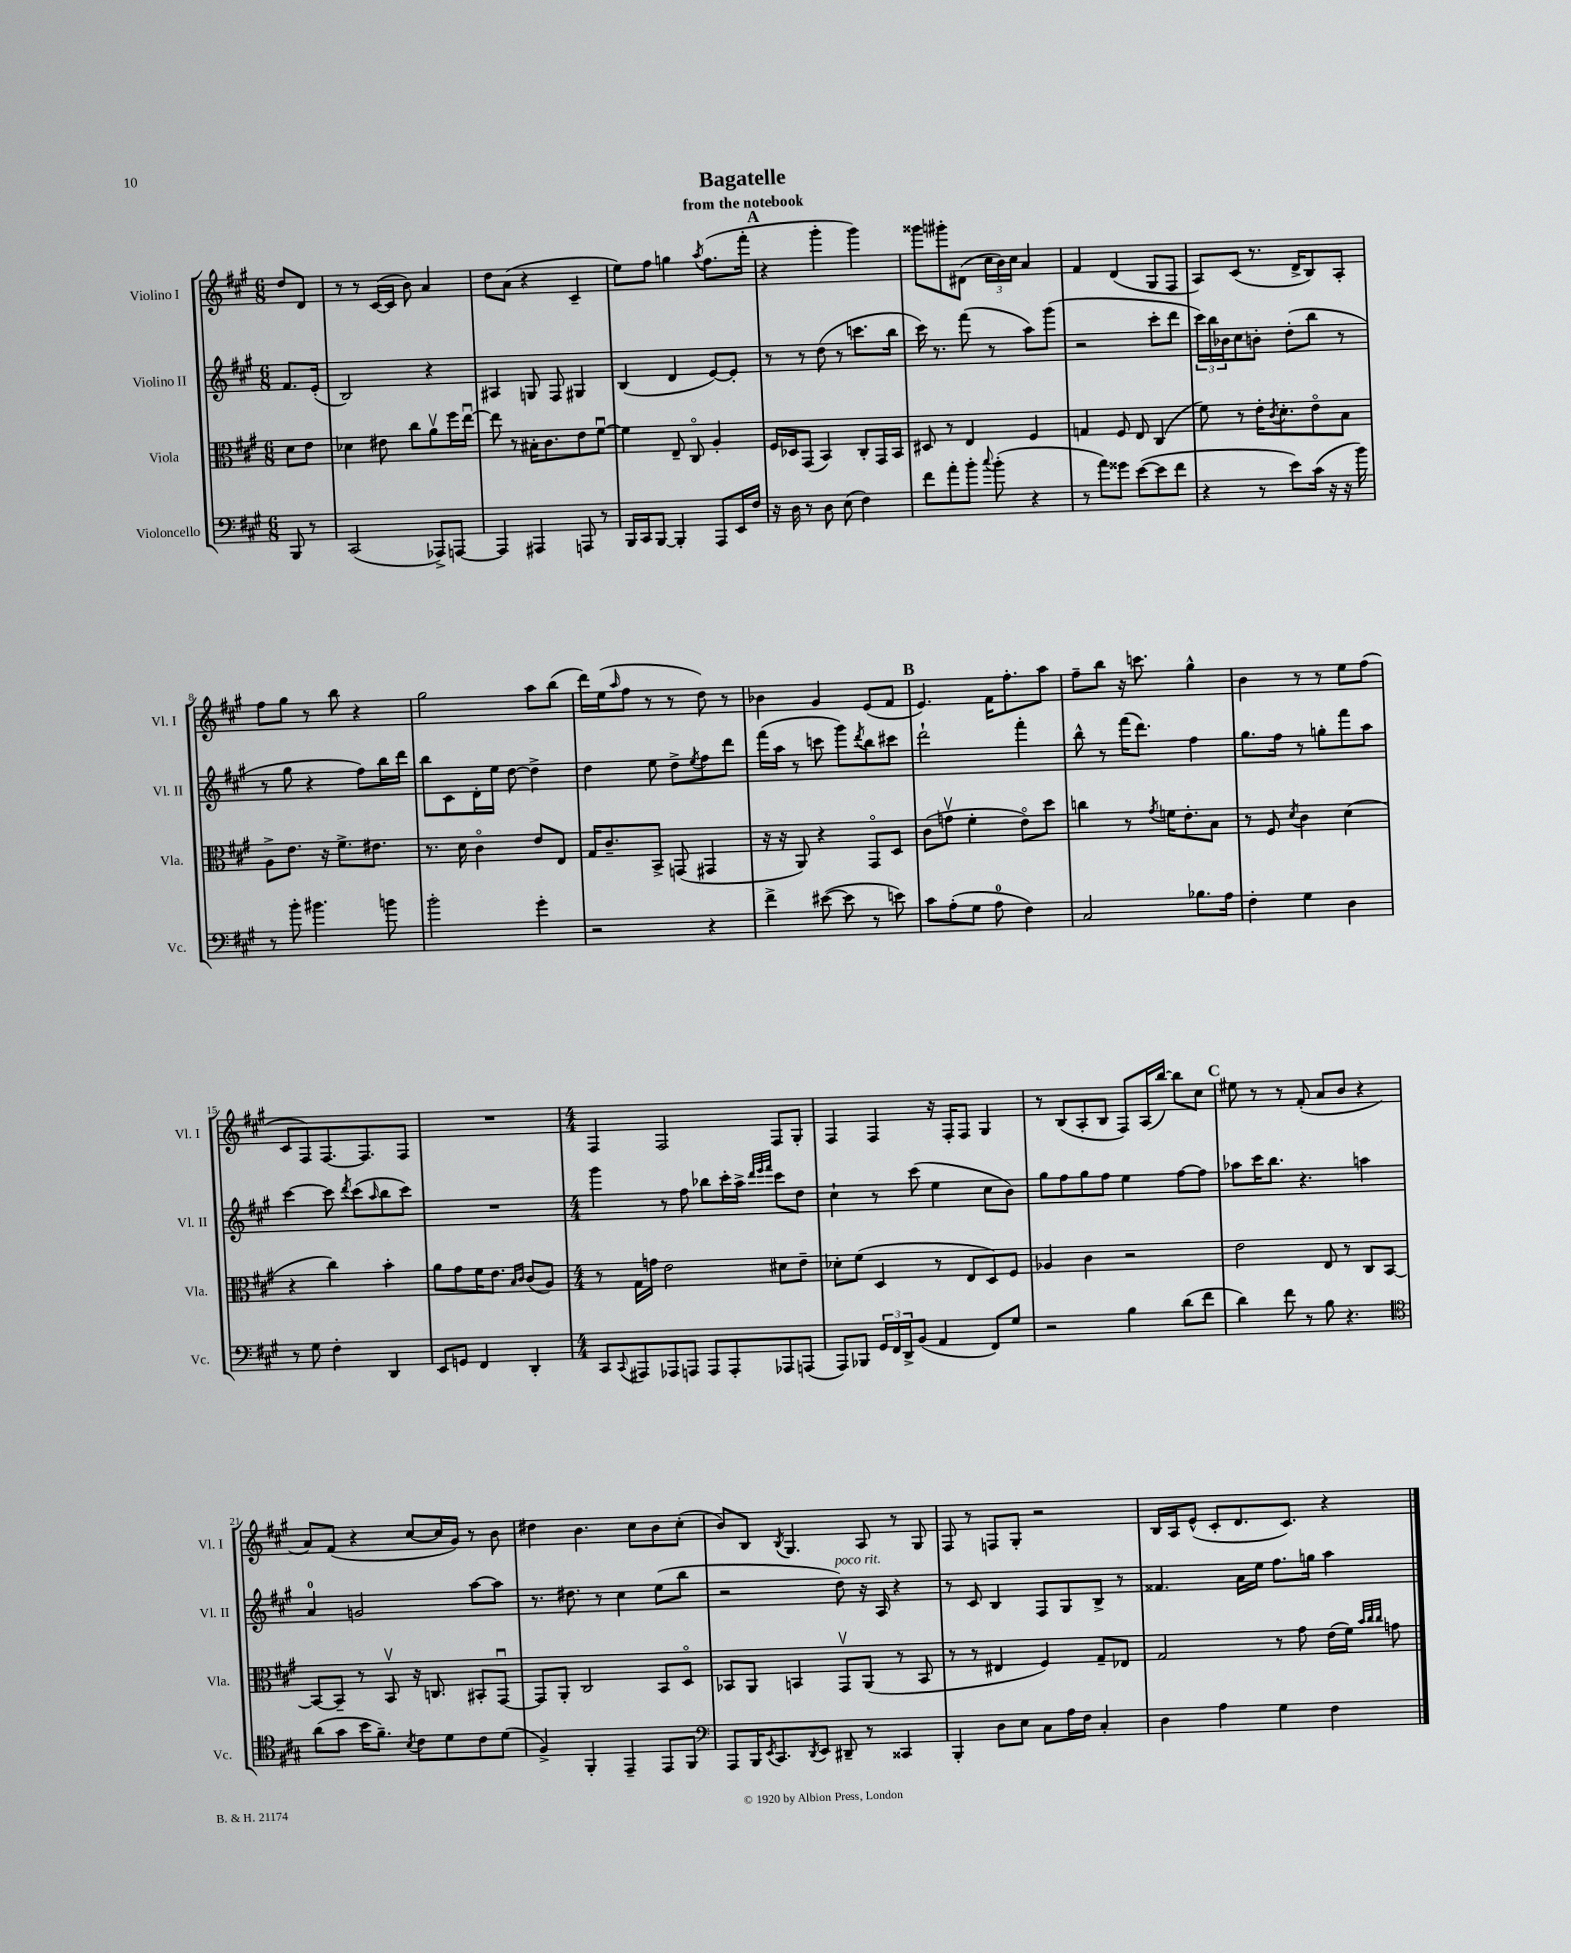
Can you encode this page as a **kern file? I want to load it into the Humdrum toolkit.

**kern	**kern	**kern	**kern
*staff4	*staff3	*staff2	*staff1
*clefF4	*clefC3	*clefG2	*clefG2
*k[f#c#g#]	*k[f#c#g#]	*k[f#c#g#]	*k[f#c#g#]
*M6/8	*M6/8	*M6/8	*M6/8
8BBB	8d	8.f#	8dd
8r	8e	.	8d
.	.	(16e'	.
=	=	=	=
(2CC#	4d-	2B)	8r
.	.	.	8r
.	8e#	.	([16c#
.	.	.	16c#]
.	8cc#	.	8b)
8AAA-^)	8av	4r	4a
[8AAA	16ff#	.	.
.	[16eeu	.	.
=	=	=	=
4AAA]	8ee]	4A#	8dd
.	8r	.	(8a
4AAA#	16B#'	8G	4r
.	8.c#	.	.
.	.	8F#	.
8AAA	8e	4G#	4c#~
8r	[8f#u	.	.
=	=	=	=
16BBB	4f#]	(4B	8ee)
16CC#	.	.	.
[8BBB	.	.	8ff#
4BBB']	8E~	4d	4gg
.	8C#o	.	.
.	.	.	8qaa
8AAA	4A'	[8e)	(8.ff#
16EE	.	8e']	.
16F#	.	.	16fff#'
=	=	=	=
16r	16F#	8r	4r
16D	16D-	.	.
8r	(8GG#	8r	.
8D	4BB)	(8dd	4ggg#'
(8E	.	8r	.
4F#)	8C#'	8.ccc	4ggg#)
.	16GG#	.	.
.	16BB	16bb	.
=	=	=	=
8f#	8D#	16ccc#)	8ggg##
.	.	8.r	.
8a'	8r	.	8ggg#'
8b'	4E	(8fff#	(8d#
8qqcc#	.	.	.
(8b'	.	8r	24cc#
.	.	.	24b)
.	.	.	24cc#
4r	4F#	8aa)	4a
.	.	(8ggg#	.
=	=	=	=
8r	4G	2r	4f#
8a)	.	.	.
8g##	8F#	.	(4d
([8e	8E	.	.
8e]	(4C#	8ccc#'	8G#
8f#	.	8ddd	8F#
=	=	=	=
4r	8f#)	24ccc#)	8A)
.	.	24bb	.
.	.	24b-	.
.	8r	8cc#	(8c#
8r	16e'	8b'	8.r
.	8qc#	.	.
.	8.d'	.	.
8e)	.	(8dd'	.
.	.	.	16d^
(16c#	8eo	8bb	8B)
16r	.	.	.
16r	8B	8r	8A'
16b)	.	.	.
=	=	=	=
8r	8A^	8r	8ff#
8b'	8.e	8gg#	8gg#
4.b#	.	4r	8r
.	16r	.	.
.	8.f#^	.	8bb
.	.	8ff#)	4r
.	8.e#	.	.
8b	.	16bb	.
.	.	16ddd	.
=	=	=	=
2b'	8.r	8bb	2gg#
.	.	8c#	.
.	16d	.	.
.	4c#o	16d'	.
.	.	16ee	.
.	.	[8dd	.
4g#'	8e	4dd^]	8aa
.	8E	.	(8bb
=	=	=	=
2r	16G#	4dd	16ddd)
.	8.c#~	.	(16ee
.	.	.	16qqaa
.	.	.	8ff#
.	8BB^	8ee	8r
.	(8GG	8dd^	8r
.	.	8qee	.
4r	4GG#	8ff#	8dd)
.	.	8ddd	8r
=	=	=	=
4f#^	16r	(16fff#	4b-
.	16r	16aa	.
.	8AA)	8r	.
([8e#	4r	8ccc	4g#
8e#]	.	8ggg#)	.
.	.	8qddd	.
8r	8GG#o	8bb	(8e
8e)	8D	8ccc#	8f#
=	=	=	=
8c#	(8c#	2ddd`	4.e)
(8A'	8gv	.	.
8G#	4f#'	.	.
8A	.	.	16f#
.	.	.	8.ff#'
4F#)	8eo)	4fff#'	.
.	8dd	.	8aa
=	=	=	=
2C#	4cc	8bb^^	8ff#~
.	.	8r	8bb
.	8r	(16fff#	16r
.	.	8.ddd)	8.ccc
.	8qg#	.	.
.	16f	.	.
.	8.e'	.	.
8.B-	.	4ff#	4gg#^^
.	8B	.	.
16A	.	.	.
=	=	=	=
4F#'	8r	8.gg#	4b
.	8F#	.	.
.	.	16ff#	.
.	8qd	.	.
4G#	4c#	8r	8r
.	.	8gg'	8r
4D	(4d	8fff#	8ee
.	.	8aa	(8ff#
=	=	=	=
8r	4r	[4ccc#	8c#
8G#	.	.	8F#)
4F#'	4cc#)	8ccc#]	[8.F#
.	.	8qddd	.
.	.	(8ccc#	.
.	.	.	8.F#]
.	.	16qqaa	.
4DD	4b'	8bb	.
.	.	8ccc#)	8F#
=	=	=	=
8EE	8a	2.r	2.r
8GG	8g#	.	.
4FF#	16f#	.	.
.	8.e	.	.
.	16qqB	.	.
.	16qqc#	.	.
4DD'	(8c#	.	.
.	8A)	.	.
=	=	=	=
*M4/4	*M4/4	*M4/4	*M4/4
8CC#	8r	4ggg#	4F#
8qqCC#	.	.	.
8AAA#	16G#	.	.
.	16g	.	.
8AAA-	2e	8r	2F#
8AAA	.	8ff#	.
8AAA	.	8bb-	.
8AAA'	.	16ccc#'	.
.	.	16aa^	.
.	.	32qqddd	.
.	.	32qqeee	.
.	.	32qqfff#	.
8AAA-	8d#	8ccc#	8F#
(8AAA	8e~	8dd	8G#'
=	=	=	=
8AAA)	8d-'	4cc#`	4F#
8BBB-	(8f#	.	.
24GG#	4D	8r	4F#
24FF#	.	.	.
24DD^	.	.	.
(8BB	.	(8ccc#	.
4AA	8r	4ee	16r
.	.	.	16F#'
.	8E	.	8F#
8FF#)	8D)	8cc#	4G#
8G#	8F#	8b)	.
=	=	=	=
2r	4A-	8gg#	8r
.	.	8ff#	(8B
.	4c#	8gg#	8A'
.	.	8ff#	8B
4B	2r	4ee	8F#)
.	.	.	(16A
.	.	.	[16bb)
(8d	.	[8ff#	8bb]
8f#	.	8ff#]	8cc#
=	=	=	=
4d)	2e	8aa-	8ee#
.	.	16ccc#	8r
.	.	8.bb	.
8f#	.	.	8r
8r	.	4.r	(8f#'
8B	8E	.	8a
4.r	8r	.	8b
.	8C#	4aa	4r
.	[8BB	.	.
=	=	=	=
*clefC4	*	*	*
(8a	8BB_	4a	8a)
8g#	8BB~]	.	(8f#
16b	8r	2g	4r
8.f#~)	.	.	.
.	8BBv	.	.
8qB	.	.	.
8c#	16r	.	[8cc#
.	8.C	.	.
8d	.	.	16cc#]
.	.	.	16g#)
8c#	8BB#'	[8aa	8r
(8d	[8GG#u	8aa]	8b
=	=	=	=
4F#^)	8GG#]	8.r	4dd#
.	8AA'	.	.
.	.	8.dd#	.
4FF#'	2C#	.	4.b
.	.	8r	.
4EE~	.	4cc#	.
.	.	.	8cc#
8EE	8BB	(8ee	8b
8FF#	8Do	8bb	(8cc#'
=	=	=	=
*clefF4	*	*	*
8AAA	8BB-	2r	8b)
16BBB	8AA	.	8B
8qEE	.	.	.
8.CC#	.	.	.
.	.	.	8qB
.	4BB	.	4.G#
8qDD	.	.	.
8EE	.	.	.
8DD#~	8GG#v	8dd)	.
8r	(8AA	16r	8A
.	.	16A	.
4CC##	8r	4r	8r
.	8BB	.	8G#
=	=	=	=
4BBB'	8r	8r	8F#
.	8r	8c#	8r
8D	4E#	4B	8F
8E	.	.	8G#'
8C#	4F#)	8F#	2r
16A	.	8G#	.
16F#	.	.	.
4C#'	8G#~	8B^	.
.	8E-	8r	.
=	=	=	=
4D	2G#	4.f##	16B
.	.	.	16A
.	.	.	(8e^^
4A	.	.	8c#'
.	.	16a	8.d
.	.	16ee	.
4G#	8r	8.ff#	.
.	.	.	8.c#)
.	8g#	.	.
.	.	16gg	.
4F#	(16e	4aa	4r
.	16f#)	.	.
.	32qqb	.	.
.	32qqcc#	.	.
.	32qqcc#	.	.
.	8g	.	.
==	==	==	==
*-	*-	*-	*-
